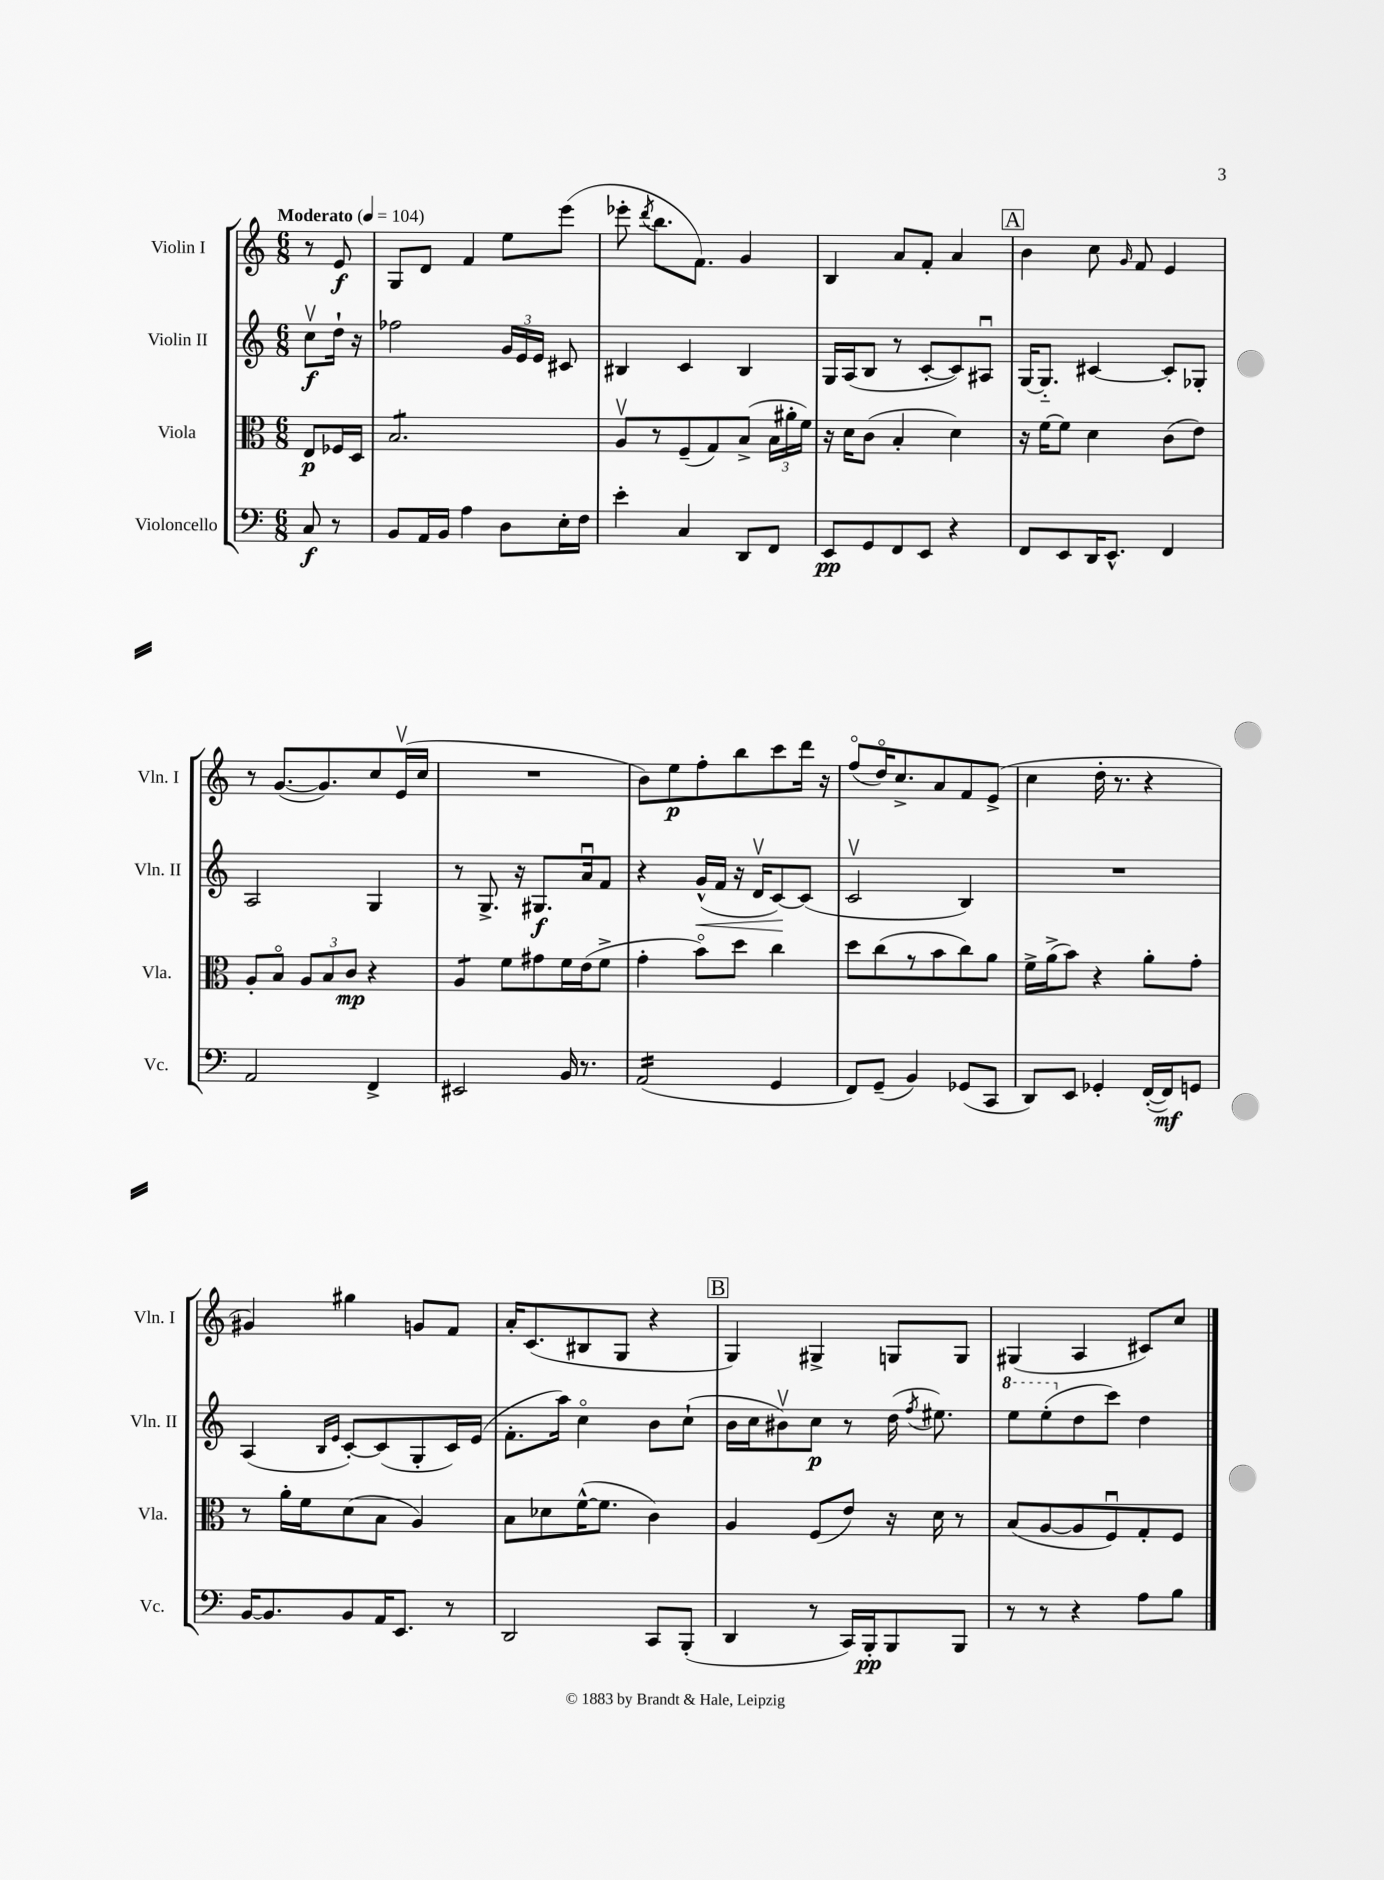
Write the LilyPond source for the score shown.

<<
\new StaffGroup <<
\new Staff = "s0" \with { instrumentName = "Violin I" shortInstrumentName = "Vln. I" } {
    \clef treble \key c \major \numericTimeSignature \time 6/8 \partial 4 \tempo "Moderato" 4 = 104
    \autoBeamOff r8 e'8\f |
    g8[ d'8] f'4 e''8[ e'''8]( |
    ees'''8-. \acciaccatura { d'''8 } b''8.[ f'8.]) g'4 |
    b4 a'8[ f'8]-. a'4 |
    \mark \markup { \box "A" } b'4 c''8 \grace { g'16 } f'8 e'4 |
    r8 g'8.[~( g'8.) c''8 e'16\upbow( c''16] |
    R2. |
    b'8[) e''8\p f''8-. b''8 c'''8 d'''16] r16 |
    f''8[\flageolet( d''16\flageolet) c''8.-> a'8 f'8 e'8]->( |
    c''4 d''16-. r8. r4 |
    gis'4) gis''4 g'8[ f'8] |
    a'16[-. c'8.( bis8 g8] r4 |
    \mark \markup { \box "B" } g4) gis4-> g8[ g8] |
    gis4( a4 cis'8[) c''8] \bar "|." |
}
\new Staff = "s1" \with { instrumentName = "Violin II" shortInstrumentName = "Vln. II" } {
    \clef treble \key c \major \numericTimeSignature \time 6/8 \partial 4
    \autoBeamOff c''8[\upbow\f d''16]-! r16 |
    fes''2 \tuplet 3/2 { g'16[ e'16 e'16] } cis'8 |
    bis4 c'4 bis4 |
    g16[ a16( b8] r8 c'8[~-. c'8) ais8]\downbow |
    \mark \markup { \box "A" } g16[~ g8.]-_ cis'4~ cis'8[-. ges8]-. |
    a2 g4 |
    r8 g8.-> r16 gis8.[\f a'16\downbow f'8] |
    r4 g'16[-^\<( f'16] r16 d'16[\upbow c'8~\!) c'8]( |
    c'2\upbow b4) |
    R2. |
    a4( \grace { b16[ e'16] } c'8[~-.) c'8( g8-. c'16) e'16]( |
    f'8.[-. a''16]) c''4\flageolet b'8[ c''8]-!( |
    \mark \markup { \box "B" } b'16[ c''16 bis'8\upbow) c''8]\p r8 d''16( \acciaccatura { f''8 } eis''8.) |
    \ottava #1 e'''8[ e'''8-.( \ottava #0 d''8 c'''8]) d''4 \bar "|." |
}
\new Staff = "s2" \with { instrumentName = "Viola" shortInstrumentName = "Vla." } {
    \clef alto \key c \major \numericTimeSignature \time 6/8 \partial 4
    \autoBeamOff e8[\p fes16 d16] |
    b2.:8 |
    a8[\upbow r8 f8--( g8) b8]->( \tuplet 3/2 { b16[ ais'16-. f'16]) } |
    r16 d'16[ c'8]( b4-. d'4) |
    \mark \markup { \box "A" } r16 f'16[~ f'8] d'4 c'8[( e'8]) |
    a8[-. b8]\flageolet \tuplet 3/2 { a8[ b8 c'8]\mp } r4 |
    a4:8 f'8[ gis'8 f'16 e'16( f'8]-> |
    g'4-. b'8[\flageolet) d''8] c''4 |
    d''8[ c''8( r8 b'8 c''8) a'8] |
    f'16[-> a'16->( b'8]) r4 a'8[-. g'8]-. |
    r8 a'16[-. f'16 d'8( b8] a4) |
    b8[ des'8 f'16~-^( f'8.] c'4) |
    \mark \markup { \box "B" } a4 f8[( e'8]) r16 d'16 r8 |
    b8[( a8~ a8 f8\downbow) g8-. f8] \bar "|." |
}
\new Staff = "s3" \with { instrumentName = "Violoncello" shortInstrumentName = "Vc." } {
    \clef bass \key c \major \numericTimeSignature \time 6/8 \partial 4
    \autoBeamOff c8\f r8 |
    b,8[ a,16 b,16] a4 d8[ e16-. f16] |
    e'4-. c4 d,8[ f,8] |
    e,8[\pp g,8 f,8 e,8] r4 |
    \mark \markup { \box "A" } f,8[ e,8 d,16 e,8.]-^ f,4 |
    a,2 f,4-> |
    eis,2 b,16 r8. |
    a,2:16( g,4 |
    f,8[) g,8]--( b,4) ges,8[( c,8] |
    d,8[) e,8] ges,4-. f,16[~-.( f,16\mf) g,8] |
    b,16[~ b,8. b,8 a,16 e,8.] r8 |
    d,2 c,8[ b,,8]-.( |
    \mark \markup { \box "B" } d,4 r8 c,16[) b,,16-.\pp b,,8 b,,8] |
    r8 r8 r4 a8[ b8] \bar "|." |
}
>>
>>
\layout { \context { \Score \remove "Bar_number_engraver" } }
